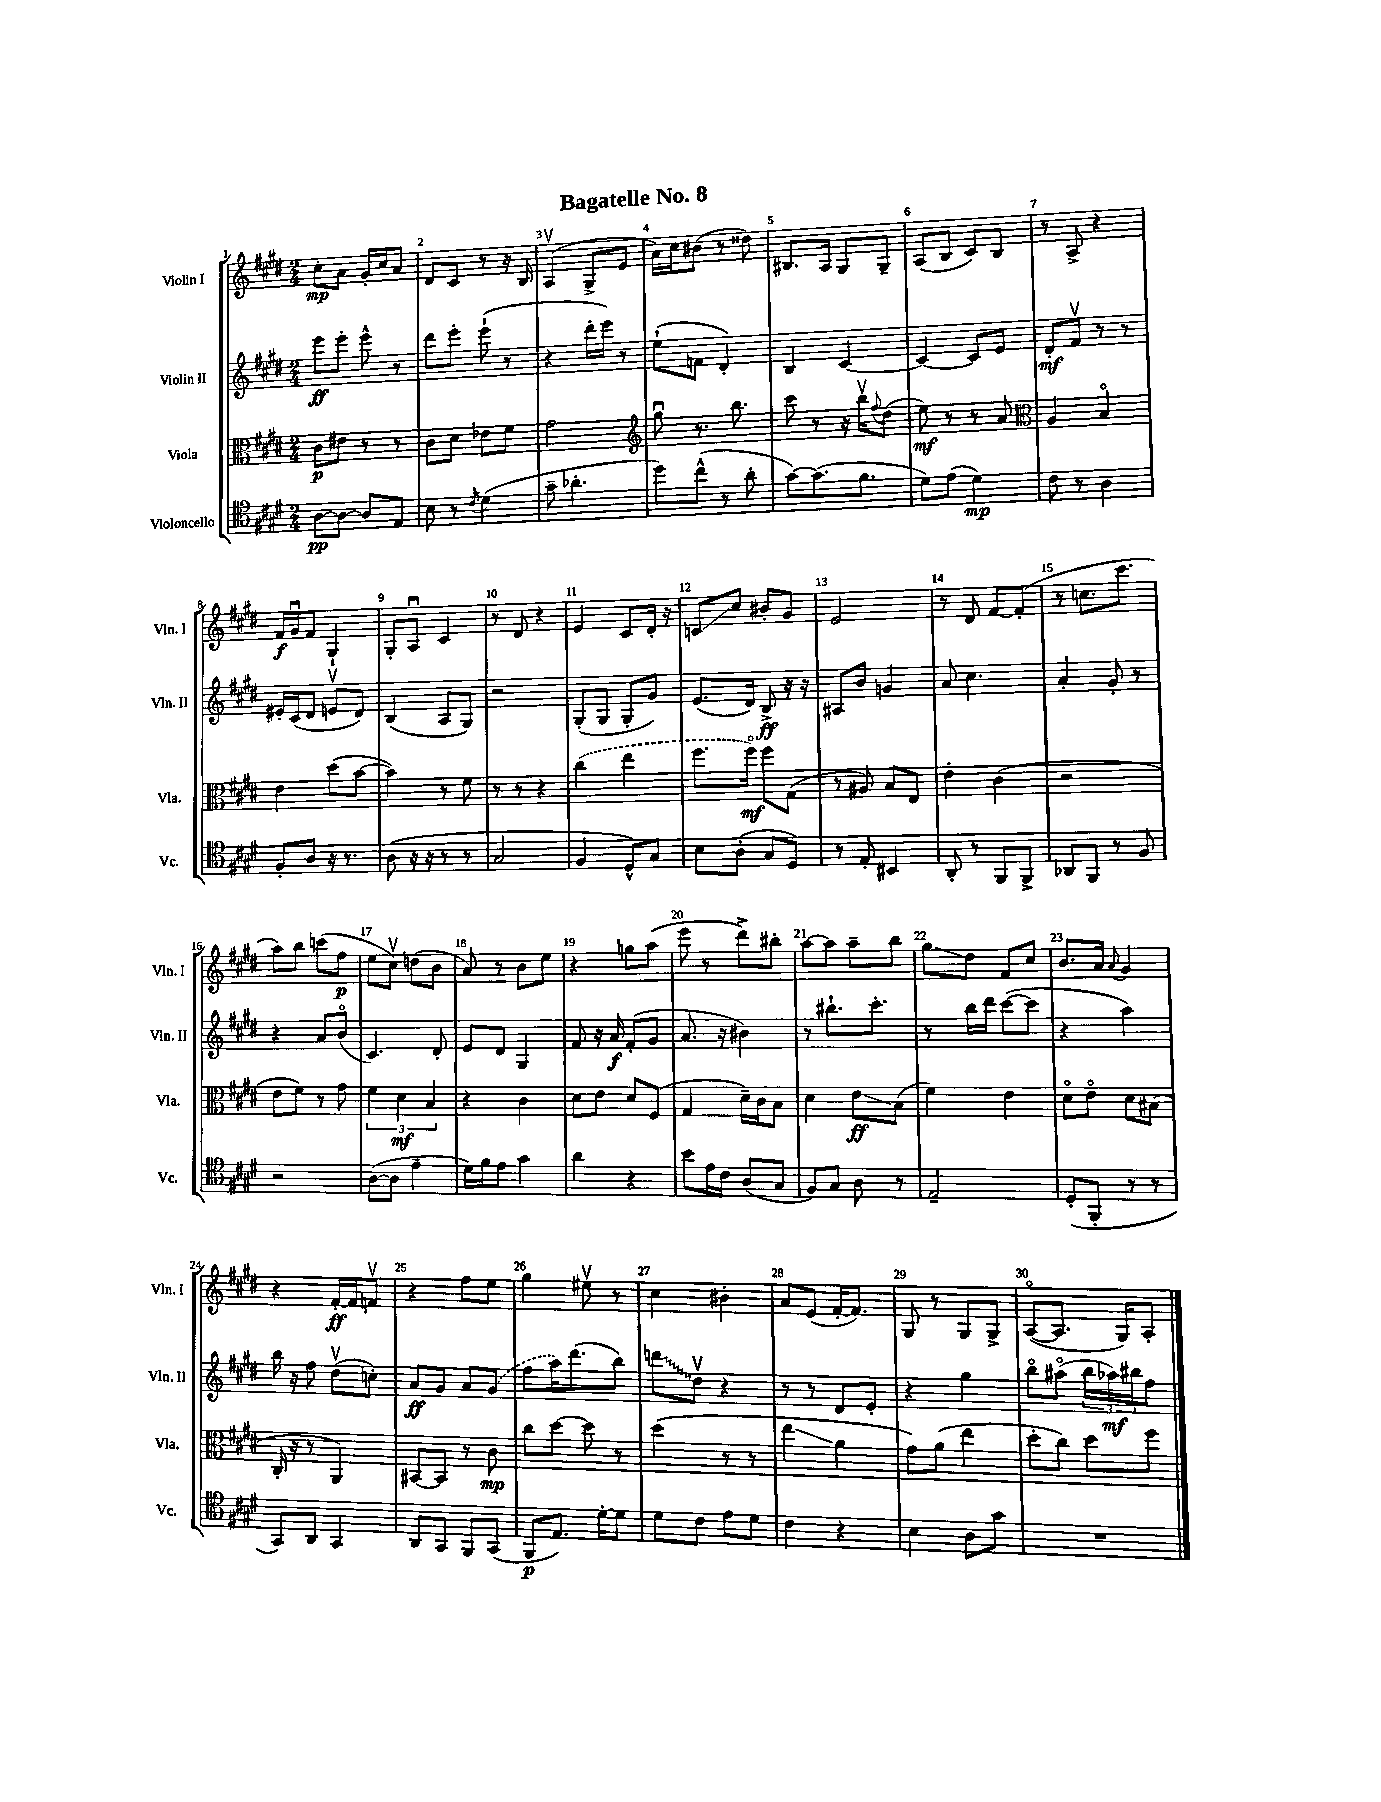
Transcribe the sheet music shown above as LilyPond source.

\header { title = "Bagatelle No. 8" }
<<
\new StaffGroup <<
\new Staff = "s0" \with { instrumentName = "Violin I" shortInstrumentName = "Vln. I" } {
    \clef treble \key e \major \numericTimeSignature \time 2/4
    cis''8-.\mp a'8 gis'16-. cis''16 a'8 |
    dis'8 cis'8 r8 r16 b16 |
    a4\upbow( gis8-> e'8 |
    a'16) cis''16 bis'8( r8 disis''8) |
    bis8. a16 gis8 gis8-- |
    a8( b8 cis'8) b8 |
    r8 a8-> r4 |
    fis'16\f gis'16\downbow fis'8 gis4-! |
    gis8-. a8\downbow cis'4 |
    r8 dis'8 r4 |
    e'4 cis'8 dis'16-. r16 |
    c'8\glissando cis''8 bis'8-. gis'8 |
    e'2 |
    r8 dis'8 fis'8~ fis'8-.( |
    r8 c''8. cis'''8. |
    a''8) b''8 c'''8( fis''8\p |
    e''8 cis''8\upbow) d''8( b'8 |
    a'8) r8 b'8 e''8 |
    r4 g''8 a''8( |
    e'''8 r8 dis'''8->) bis''8-. |
    a''8~ a''8 a''8-- b''8 |
    gis''8\glissando dis''8 fis'8 cis''8 |
    b'8. a'16 \appoggiatura { a'8 } gis'4 |
    r4 fis'16~-.\ff fis'16 f'8\upbow |
    r4 fis''8 e''8 |
    gis''4 eis''8\upbow r8 |
    cis''4 bis'4-. |
    a'8 e'8( fis'16~-. fis'8.) |
    gis8 r8 gis8 gis8-> |
    a8~\flageolet( a8. gis16) a8-. \bar "|." |
}
\new Staff = "s1" \with { instrumentName = "Violin II" shortInstrumentName = "Vln. II" } {
    \clef treble \key e \major \numericTimeSignature \time 2/4
    e'''8\ff e'''8-. e'''8-^ r8 |
    dis'''8 e'''8-. e'''8-!( r8 |
    r4 dis'''16-. e'''16) r8 |
    e''8-!( f'8 dis'4-.) |
    b4 cis'4~ |
    cis'4~ cis'8 e'8 |
    dis'8-.\mf fis'8\upbow r8 r8 |
    eis'16-. cis'16( dis'8 e'8\upbow dis'8) |
    b4( a8 gis8) |
    r2 |
    gis8-.( gis8 gis8-. gis'8) |
    e'8.( dis'16) b8->\ff r16 r16 |
    ais8 b'8 g'4 |
    a'8 cis''4. |
    a'4-. gis'8-. r8 |
    r4 a'8 b'8\flageolet( |
    cis'4.) dis'8-. |
    e'8 dis'8 gis4 |
    fis'8 r16 a'16\f fis'8-.( gis'8 |
    a'8. r16 bis'4) |
    r8 bis''8.-! cis'''8.-. |
    r8 b''16 dis'''16 cis'''8~( cis'''8 |
    r4 a''4) |
    b''16 r16 fis''8 dis''8\upbow( c''8-.) |
    a'8\ff gis'8 a'8 \once \slurDashed gis'8( |
    fis''8 a''16) dis'''8.( b''8) |
    \once \override Glissando.style = #'zigzag d'''8\glissando dis''8\upbow r4 |
    r8 r8 dis'8 e'8-. |
    r4 gis''4 |
    b''8\flageolet ais''8\flageolet( \tuplet 3/2 { b''16 aes''16\mf) bis''16 } fis''8 \bar "|." |
}
\new Staff = "s2" \with { instrumentName = "Viola" shortInstrumentName = "Vla." } {
    \clef alto \key e \major \numericTimeSignature \time 2/4
    cis'8\p eis'8 r8 r8 |
    cis'8 dis'8 ees'8 fis'8 |
    gis'2 |
    \clef treble gis''8\downbow r8. b''8. |
    cis'''8 r8 r16 b''16\upbow \appoggiatura { fis''8 } dis''8( |
    e''8\mf) r8 r8 a'8 |
    \clef alto a4 b4\flageolet |
    e'4 dis''8( b'8~ |
    b'4) r8 fis'8 |
    r8 r8 r4 |
    \once \slurDashed cis''4( e''4 |
    fis''8. fis''16\flageolet\mf) fis''8 gis8( |
    r8 ais8) b8 e8 |
    e'4-. cis'4( |
    r2 |
    e'8 fis'8) r8 gis'8 |
    \tuplet 3/2 { fis'4 dis'4\mf b4 } |
    r4 cis'4 |
    dis'8 e'8 dis'8 fis8( |
    gis4 dis'16--) cis'16 b8 |
    dis'4 e'8\glissando\ff b8( |
    fis'4) e'4 |
    dis'8\flageolet e'8\flageolet dis'8 bis8( |
    cis16-. r16 r8 a,4) |
    bis,8~ bis,8 r8 cis'8\mp |
    cis''8 dis''8~ dis''8 r8 |
    dis''4( r8 r8 |
    e''4\glissando a'4 |
    gis'8) a'8( e''4 |
    dis''8-. cis''8) dis''8 fis''8 \bar "|." |
}
\new Staff = "s3" \with { instrumentName = "Violoncello" shortInstrumentName = "Vc." } {
    \clef tenor \key e \major \numericTimeSignature \time 2/4
    a8~\pp a8~ a8 e8 |
    b8 r8 \acciaccatura { cis'8 } dis'4( |
    gis'8-- aes'4.-. |
    dis''8) cis''8-^( r8 a'8-. |
    gis'8~) gis'8.( fis'8. |
    dis'8) e'8( dis'4\mp) |
    cis'8 r8 a4 |
    fis8-. a8 r16 r8. |
    a8( r16 r16 r8 r8 |
    gis2 |
    fis4 dis8-^) gis8 |
    b8 a8-.( gis8 dis8) |
    r8 e8-. bis,4 |
    a,8-. r8 fis,8 fis,8-> |
    aes,8 fis,8 r8 fis8 |
    r2 |
    a8~( a8 e'4-- |
    dis'16) fis'16 e'8 gis'4 |
    a'4 r4 |
    b'8 e'16 cis'16 a8( gis8 |
    fis8) gis8 a8 r8 |
    e2-- |
    dis8-.( fis,8-. r8 r8 |
    gis,8) a,8 gis,4 |
    a,8 gis,8 fis,8 gis,8( |
    fis,8\p e8.) dis'16~-. dis'8 |
    dis'8 cis'8 e'8 dis'8 |
    cis'4 r4 |
    b4 a8 gis'8 |
    R2 \bar "|." |
}
>>
>>
\layout { \context { \Score \override BarNumber.break-visibility = ##(#f #t #t) barNumberVisibility = #all-bar-numbers-visible } }
